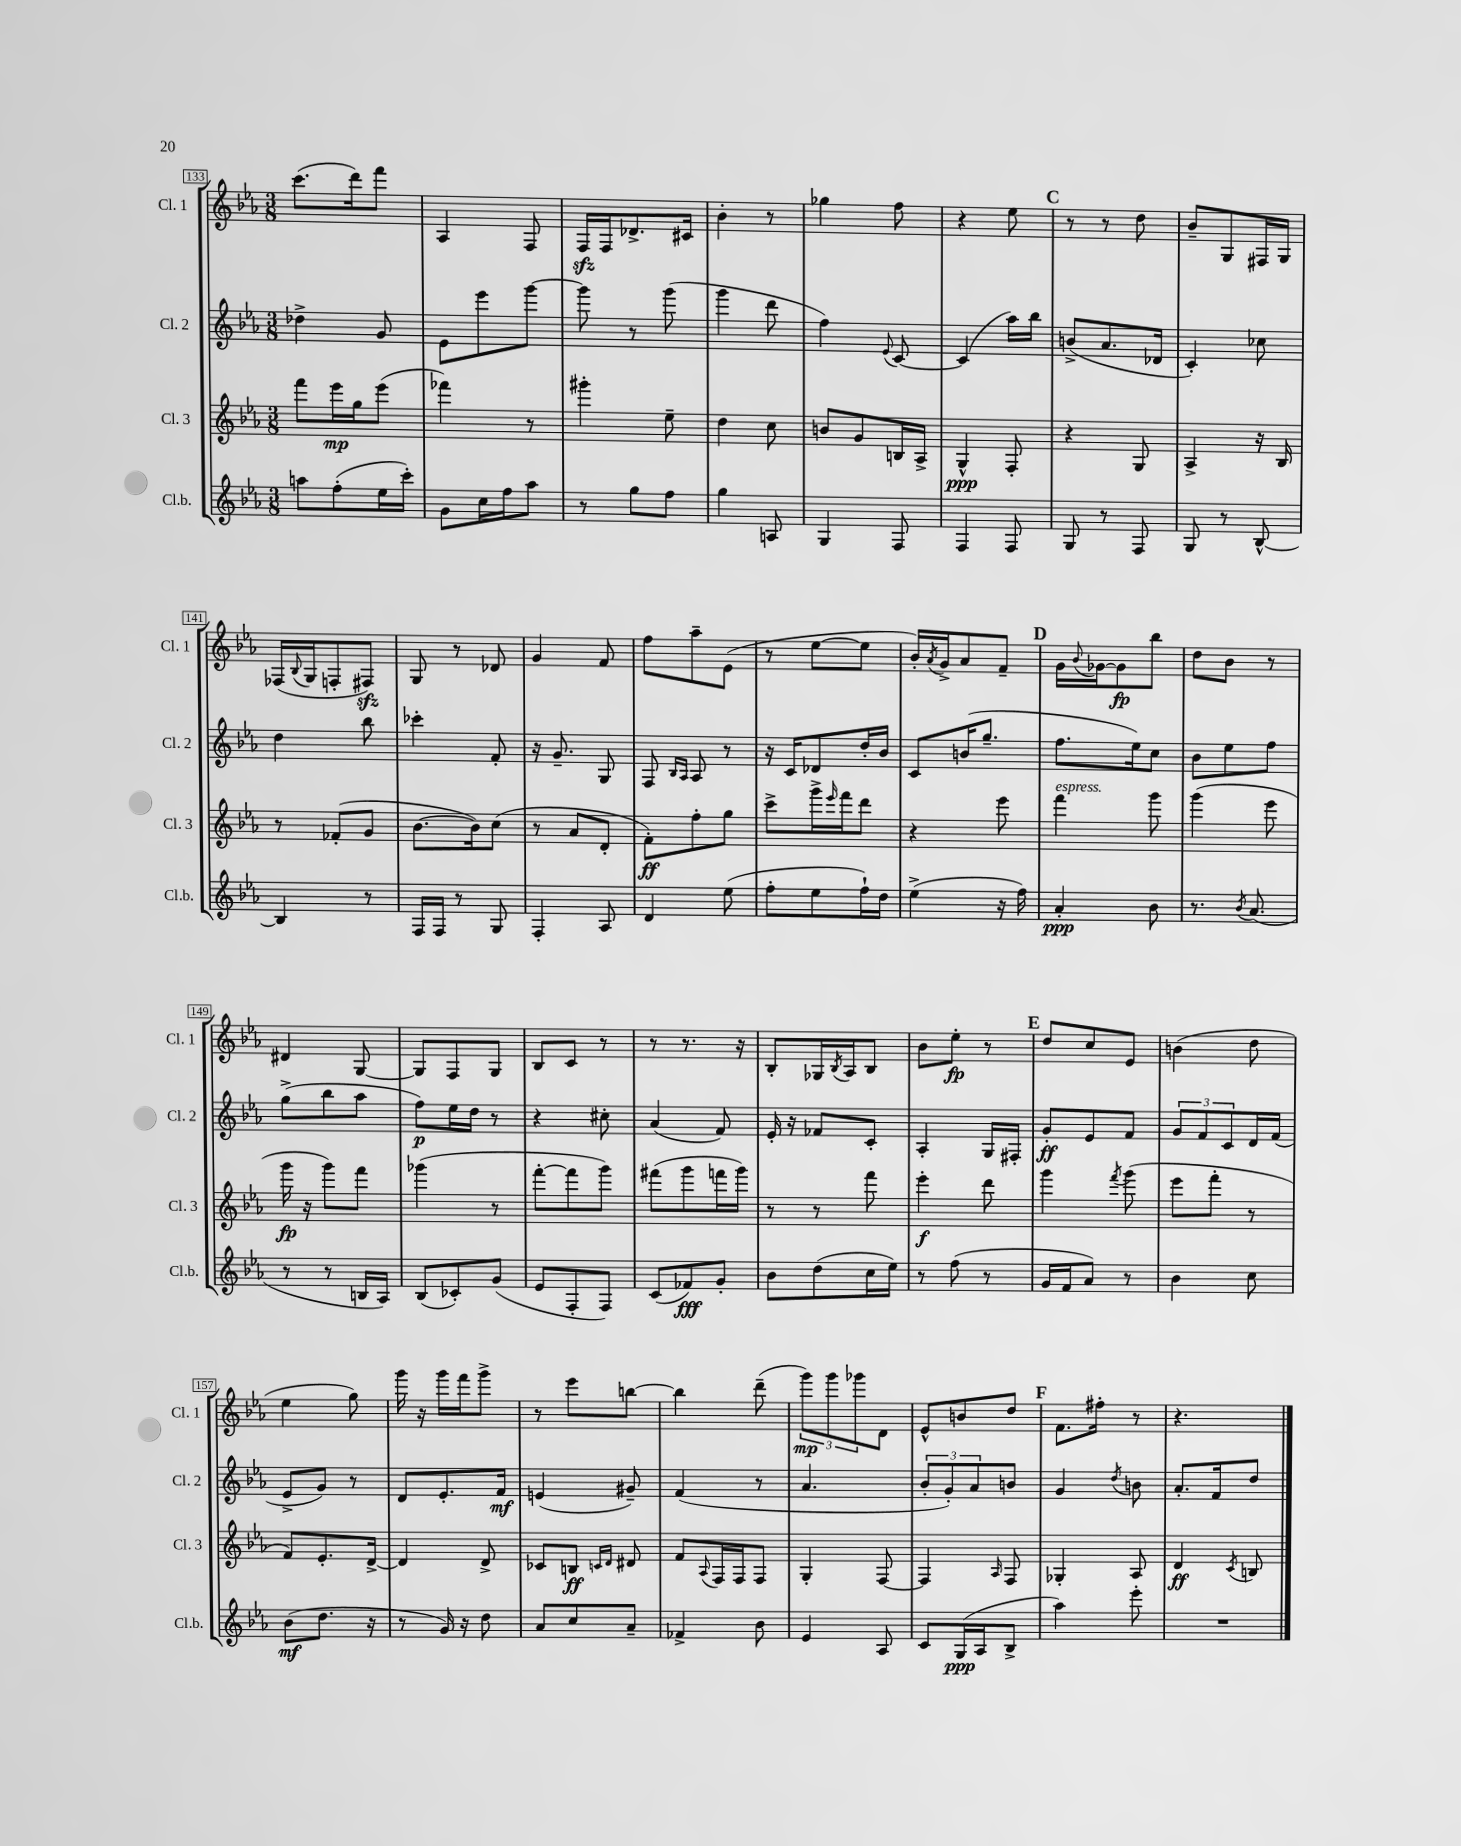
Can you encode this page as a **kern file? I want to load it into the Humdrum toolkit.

**kern	**kern	**kern	**kern
*staff4	*staff3	*staff2	*staff1
*clefG2	*clefG2	*clefG2	*clefG2
*k[b-e-a-]	*k[b-e-a-]	*k[b-e-a-]	*k[b-e-a-]
*M3/8	*M3/8	*M3/8	*M3/8
8aa	8fff	4dd-^	(8.ccc
(8ff'	16eee-	.	.
.	16gg	.	16ddd)
16ee-	(8eee-	8g	8fff
16ccc')	.	.	.
=	=	=	=
8g	4fff-)	8e-	4A-
16cc	.	8eee-	.
16ff	.	.	.
8aa-	8r	[8ggg	8F
=	=	=	=
8r	4ggg#'	8ggg]	16F
.	.	.	16F
8gg	.	8r	8.d-^
8ff	8ee-~	(8ggg	.
.	.	.	16c#
=	=	=	=
4gg	4dd	4ggg	4b-'
8A	8cc	8ddd	8r
=	=	=	=
4G	8b	4ff)	4gg-
.	8g	.	.
.	.	8qqe-	.
8F	16B	[8c	8ff
.	16A-^	.	.
=	=	=	=
4F	4G^^	(4c]	4r
8F	8F'	16aa-)	8ee-
.	.	16bb-	.
=	=	=	=
8G	4r	(8b^	8r
8r	.	8.a-	8r
8F	8G	.	8dd
.	.	16d-	.
=	=	=	=
8G	4A-^	4c')	8b-~
8r	.	.	8G
[8B-^^	16r	8cc-	16F#
.	16B-	.	16G
=	=	=	=
4B-]	8r	4dd	(16F-
.	.	.	8qqB-
.	.	.	16G
.	(8f-'	.	8F'
8r	8g	8bb-	8F#)
=	=	=	=
16F	[8.b-	4ccc-'	8G
16F	.	.	.
8r	.	.	8r
.	16b-])	.	.
8G	(8cc	8f'	8d-
=	=	=	=
4F'	8r	16r	4g
.	.	8.g~	.
.	8a-	.	.
8A-	8d'	8G	8f
=	=	=	=
4d	8f')	8F	8ff
.	.	16qqB-	.
.	.	16qqA-	.
.	8ff'	8A-	8aa-~
(8ee-	8gg	8r	(8e-
=	=	=	=
8ff'	8ccc^	16r	8r
.	.	16c	.
8ee-	16ggg^	8d-	[8ee-
.	16qqeee-	.	.
.	16fff	.	.
16ff`)	8ddd	16dd'	8ee-]
16dd	.	16b-	.
=	=	=	=
(4ee-^	4r	8c	16b-')
.	.	.	8qa-
.	.	.	16g^
.	.	(16b	8a-
.	.	8.gg~	.
16r	8eee-	.	8f~
16ff)	.	.	.
=	=	=	=
4a-'	4fff	8.ff	16g
.	.	.	8qqb-
.	.	.	[16g-
.	.	.	8g-]
.	.	16ee-)	.
8b-	8ggg	8cc	8bb-
=	=	=	=
8.r	(4ggg	8b-	8dd
.	.	8ee-	8b-
8qb-	.	.	.
(8.a-	.	.	.
.	8eee-	8ff	8r
=	=	=	=
8r	16ggg	(8gg^	4d#
.	16r	.	.
8r	8ggg)	8bb-	.
16B	8fff	8aa-	[8G
16A-)	.	.	.
=	=	=	=
(8B-	(4ggg-	8ff)	8G]
8c-')	.	16ee-	8F
.	.	16dd	.
(8g	8r	8r	8G
=	=	=	=
8e-	[8fff'	4r	8B-
8F'	8fff]	.	8c
8F)	8ggg)	8cc#'	8r
=	=	=	=
(8c	(8fff#	(4a-	8r
8f-)	8ggg	.	8.r
8g'	16fff	8f)	.
.	16ggg)	.	16r
=	=	=	=
8b-	8r	16e-'	8B-'
.	.	16r	.
(8dd	8r	8f-	16G-
.	.	.	8qB-
.	.	.	16A-
16cc	8fff	8c'	8B-
16ee-)	.	.	.
=	=	=	=
8r	4eee-'	4A-'	8b-
(8ff	.	.	8ee-'
8r	8ddd	16G	8r
.	.	16F#'	.
=	=	=	=
16g	4ggg	8g'	8dd
16f	.	.	.
8a-)	.	8e-	8cc
.	8qfff	.	.
8r	(8ggg	8f	8e-
=	=	=	=
4b-	8eee-	12g	(4b
.	.	12f	.
.	8fff'	.	.
.	.	12c	.
8cc	8r	16d	8dd
.	.	(16f	.
=	=	=	=
(8b-	8f)	8e-^	4ee-
8.dd	8.e-'	8g)	.
.	.	8r	8gg)
16r	[16d^	.	.
=	=	=	=
8r	4d]	8d	16ggg
.	.	.	16r
16g)	.	8.e-'	16ggg
16r	.	.	16fff
8dd	8d^	.	8ggg^
.	.	16f	.
=	=	=	=
8a-	8c-	(4e	8r
8cc	8B	.	8eee-
.	16qqc	.	.
.	16qqd	.	.
8a-~	8d#	8g#~)	[8bb
=	=	=	=
4f-^	8f	(4f	4bb]
.	8qqA-	.	.
.	16F	.	.
.	16F	.	.
8b-	8F	8r	(8ddd~
=	=	=	=
4e-	4G'	4.a-	12ggg)
.	.	.	12ggg
.	.	.	12ggg-
8A-	[8F	.	8d
=	=	=	=
8c	4F]	12b-'	8e-^^
.	.	12g')	.
(16G	.	.	8b
.	.	12a-	.
16A-	.	.	.
.	16qqA-	.	.
8B-^	8F	8b	8dd
=	=	=	=
4aa-)	4G-'	4g	8.f
.	.	.	16ff#'
.	.	8qdd	.
8eee-'	8A-	8b	8r
=	=	=	=
4.r	4d	8.a-'	4.r
.	.	16f	.
.	8qc	.	.
.	8B	8dd	.
==	==	==	==
*-	*-	*-	*-
